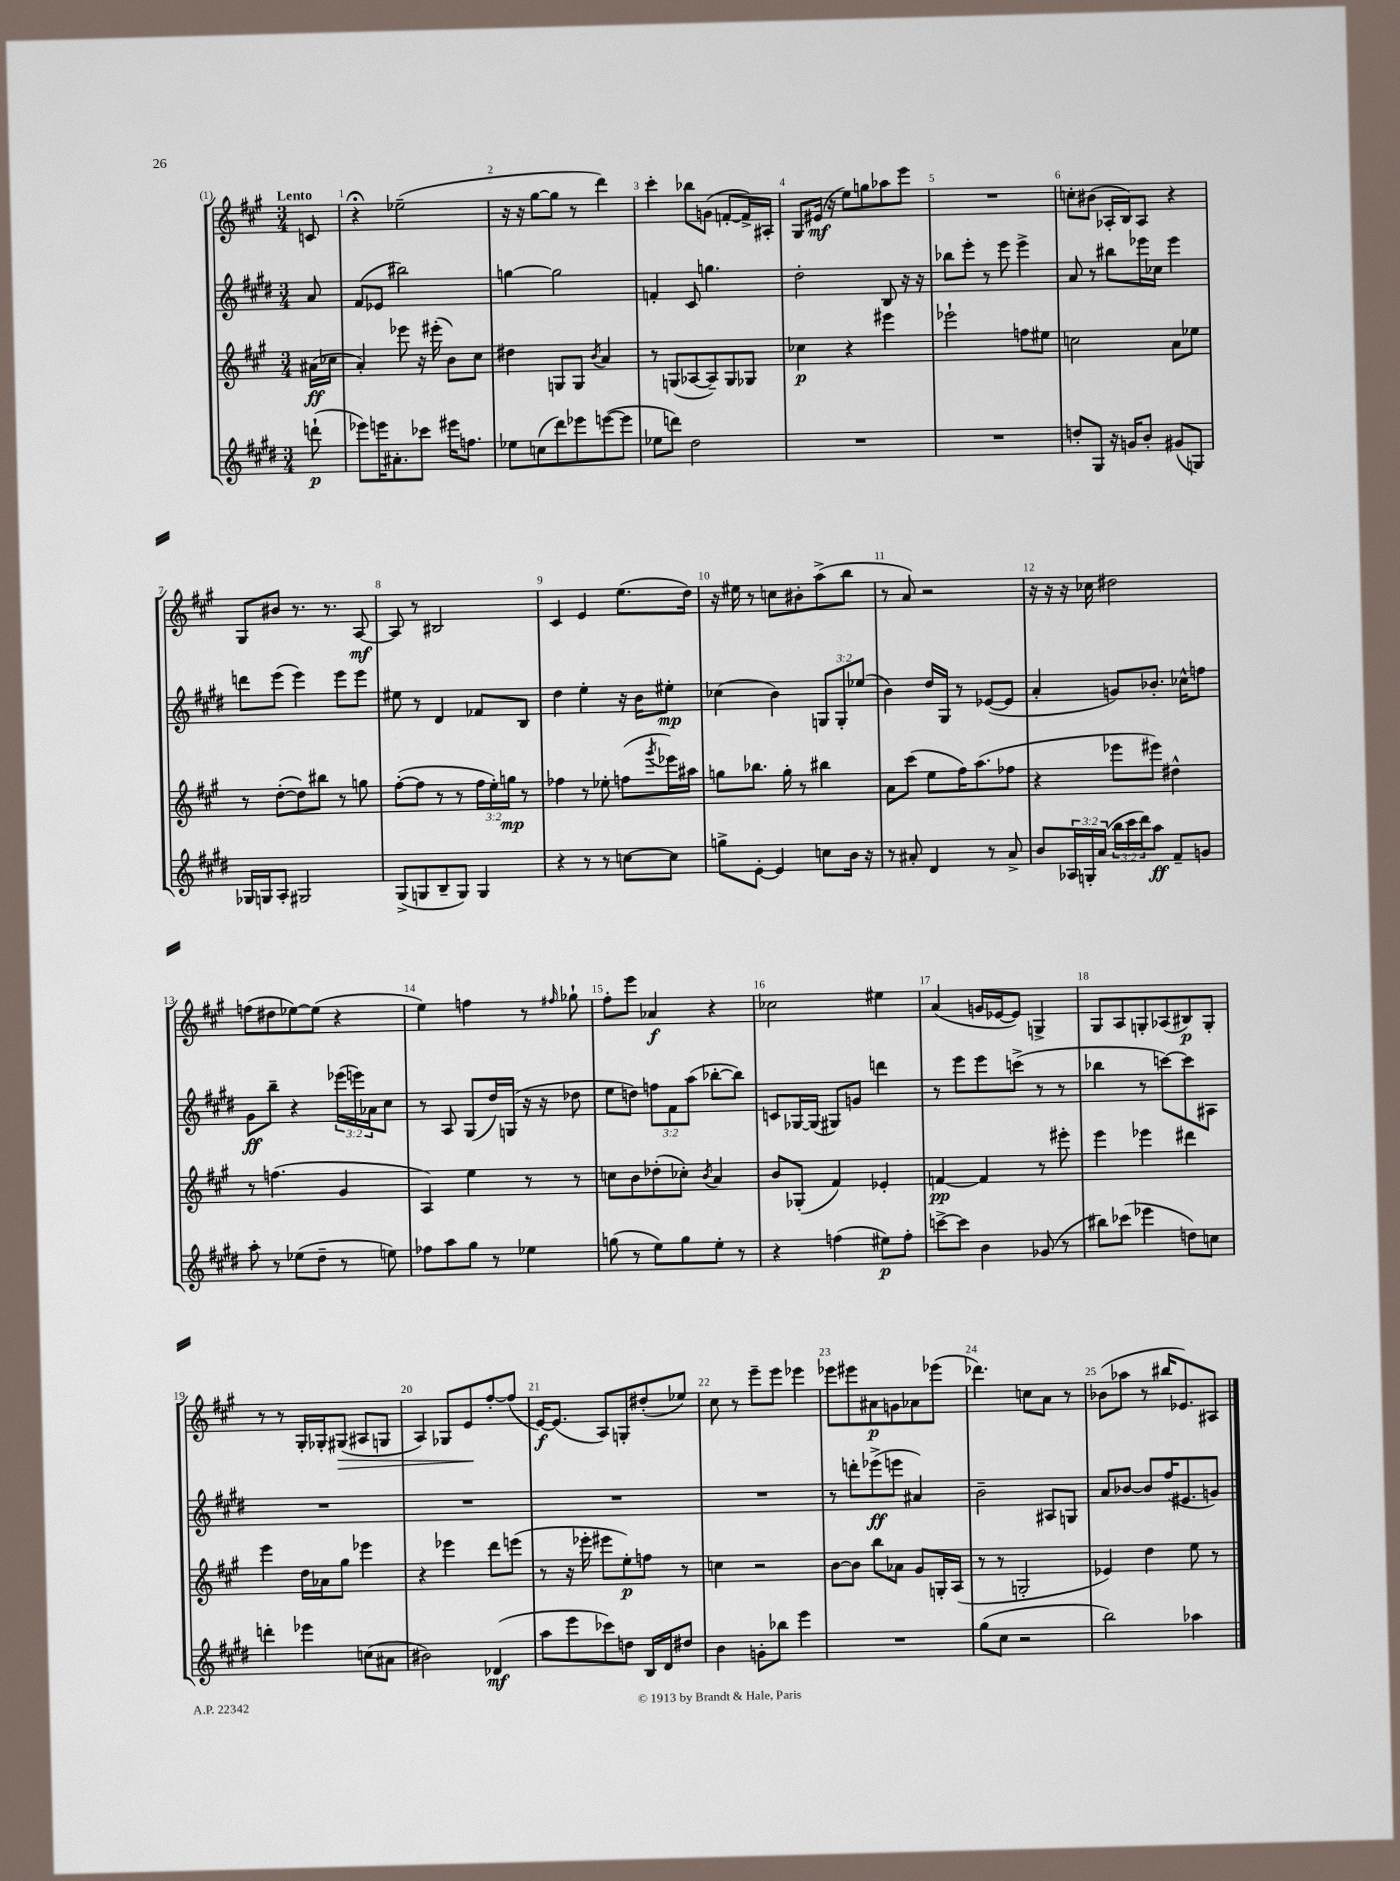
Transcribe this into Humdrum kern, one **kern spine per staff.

**kern	**kern	**kern	**kern
*staff4	*staff3	*staff2	*staff1
*clefG2	*clefG2	*clefG2	*clefG2
*k[f#c#g#d#]	*k[f#c#g#]	*k[f#c#g#d#]	*k[f#c#g#]
*M3/4	*M3/4	*M3/4	*M3/4
(8ddd`	(16a#	8a	8c
.	16cc-	.	.
=	=	=	=
8eee-)	4a')	(8f#	4r;
16eee	.	8e-	.
8.a#'	.	.	.
.	8eee-	2bb#)	(2ee-~
8ccc-	16r	.	.
.	(16eee#'	.	.
16eee#	8b)	.	.
8.ff	.	.	.
.	8cc#	.	.
=	=	=	=
8ee-	4dd#	[4gg	16r
.	.	.	16r
(8cc	.	.	[8gg#
8ddd#)	8G	2gg]	8gg#]
8eee-	8G	.	8r
.	8qb	.	.
([8eee	4a	.	4ddd)
8eee]	.	.	.
=	=	=	=
8ee-	8r	4f'	4ccc#'
8ddd)	(8G	.	.
2dd#	[8A-	8c#	8bb-
.	8A-~])	4.gg	(8g
.	8G	.	[8f'
.	8G-	.	16f^])
.	.	.	16A#'
=	=	=	=
2.r	4cc-	2dd#'	8G#
.	.	.	(16e#
.	.	.	16r
.	4r	.	8ee)
.	.	.	8gg
.	4eee#	8B	8aa-
.	.	16r	8eee
.	.	16r	.
=	=	=	=
2.r	2eee-`	8bb-	2.r
.	.	8eee'	.
.	.	8r	.
.	.	8eee	.
.	8ff	4eee^	.
.	8ee#	.	.
=	=	=	=
8dd'	2cc	8a	8cc'
8G#	.	8r	(8b#
16r	.	8bb#	16A-'
16g	.	.	16B)
8b'	.	16eee-	8A-
.	.	16cc-	.
(8g#	8a	4eee-	4r
8G)	8ee-	.	.
=	=	=	=
16G-	8r	8ddd	8G#
16G	.	.	.
8A'	([8dd'	(8eee	8b#
2G#	8dd])	4eee)	8.r
.	8bb#	.	.
.	.	.	8.r
.	8r	8eee	.
.	8gg	8eee	[8A
=	=	=	=
(8G#^	([8ff#'	8ee#	8A]
8G	8ff#]	8r	8r
8B~	8r	4d#	2B#
8G)	8r	.	.
4G	24ff#	8f-	.
.	24ee')	.	.
.	24gg	.	.
.	8r	8B	.
=	=	=	=
4r	4ff-	4dd#	4c#
8r	8r	4ee'	4e
8r	8ee-'	.	.
[8cc	(8ff	16r	(8.ee
.	.	16b	.
.	8qggg#	.	.
8cc]	16eee-)	8ee#'	.
.	16aa#	.	16dd)
=	=	=	=
8gg^	8gg	(4cc-	16r
.	.	.	16ee#
[8e'	8.bb-	.	8r
4e]	.	4b)	8cc
.	16gg'	.	.
.	8r	.	8b#'
8cc	4bb#	12G	(8aa^
.	.	12G'	.
16b	.	.	8bb
.	.	(12ee-	.
16r	.	.	.
=	=	=	=
8r	8a	4b)	8r
8a#'	(8ccc#	.	8a)
4d#	8ee	16dd#	2r
.	.	16G#	.
.	16ff#)	8r	.
.	(8.aa	.	.
8r	.	([8e-	.
8a#^	8ff-	8e-]	.
=	=	=	=
8b	4r	4a'	16r
.	.	.	16r
24A-	.	.	16r
24G'	.	.	.
.	.	.	16cc-
(24a	.	.	.
24bb	8eee-	8g)	2dd#
24ccc#	.	.	.
24ddd#)	.	.	.
8aa	8eee#)	8.b-'	.
8f#~	4dd#^^	.	.
.	.	16cc-^^	.
8g	.	8ff	.
=	=	=	=
8aa'	8r	8g#	(8ff
8r	(4.ff	8bb~	8dd#
(8ee-	.	4r	[8ee-)
8dd#~	.	.	(8ee-]
8r	4g#	(24eee-	4r
.	.	24eee)	.
.	.	24a-	.
8ee)	.	8cc#	.
=	=	=	=
8ff-	4A)	8r	4ee)
8aa	.	8A	.
8gg#	4ee	(8G#	4ff
8r	.	16dd#)	.
.	.	(16G	.
4ee-	8r	16r	8r
.	.	16r	.
.	.	.	16qqff#
.	8r	8dd-	8gg-`
=	=	=	=
(8gg	8cc	8ee	8ff#'
8r	8b	8dd)	8eee
8ee)	(8dd-'	12ff	4a-
.	.	12f#	.
8gg	8cc-')	.	.
.	.	(12aa	.
.	8qb	.	.
8ee'	4a	[8bb-'	4r
8r	.	8bb-])	.
=	=	=	=
4r	8b	8c	2cc-
.	(8G-'	[16G-	.
.	.	(16G-]	.
(4ff	4f#)	8G#)	.
.	.	8g	.
8ee#)	4e-'	4ddd	4ee#
8ff'	.	.	.
=	=	=	=
[8ccc^	[4f	8r	(4a
8ccc]	.	8eee	.
4b	4f]	8eee	16g
.	.	.	[16e-
.	.	(8ccc^	8e-])
(8g-	8r	8r	4G^
8r	8eee#'	8r	.
=	=	=	=
8bb#)	4eee	4bb-	8G#
(8ccc-	.	.	8A
4eee-	4eee-	8r	8G'
.	.	[8ccc)	(8A-
8dd)	4ddd#	8ccc]	8B#)
8cc	.	8A#	8G'
=	=	=	=
4ddd'	4eee	2.r	8r
.	.	.	8r
4eee-	16dd	.	16G#'
.	16a-	.	16G-'
.	8gg#	.	(8G#
(8cc	4eee-	.	8A#
8a#	.	.	8G
=	=	=	=
2b#)	4r	2.r	4A)
.	4eee-	.	8G-
.	.	.	8e
(4d-	8ddd	.	[8ff#'
.	(8eee	.	(8ff#]
=	=	=	=
8aa	8r	2.r	[16e)
.	.	.	(8.e]
8eee	16r	.	.
.	16eee-'	.	.
8ccc-)	8eee#	.	8A)
8dd	8ee')	.	8G'
16B	8ff	.	(8dd#'
16d#	.	.	.
8dd#	8r	.	8ee-)
=	=	=	=
4b	4cc	2.r	8cc#
.	.	.	8r
8g'	2r	.	8eee~
8bb-	.	.	8eee
4eee	.	.	4eee-
=	=	=	=
2.r	[8b	8r	8eee-
.	8b]	8ddd'	8eee#
.	8bb	(8eee-^	8a#
.	8a-	8eee	8g
.	8g#	4a#)	8a-
.	16G'	.	(8eee-
.	(16A	.	.
=	=	=	=
(8gg#	8r	2b~	4.ddd-)
8cc#	8r	.	.
2r	2G'	.	.
.	.	.	8cc
.	.	8A#	8a
.	.	8G	8r
=	=	=	=
2bb)	4e-)	8a	(8b-
.	.	[8b-	8aa-
.	4dd	8b-]	8r
.	.	(16ff#	16bb#
.	.	8.e#	8.e-)
4aa-	8ee	.	.
.	8r	8g)	8A#
==	==	==	==
*-	*-	*-	*-
